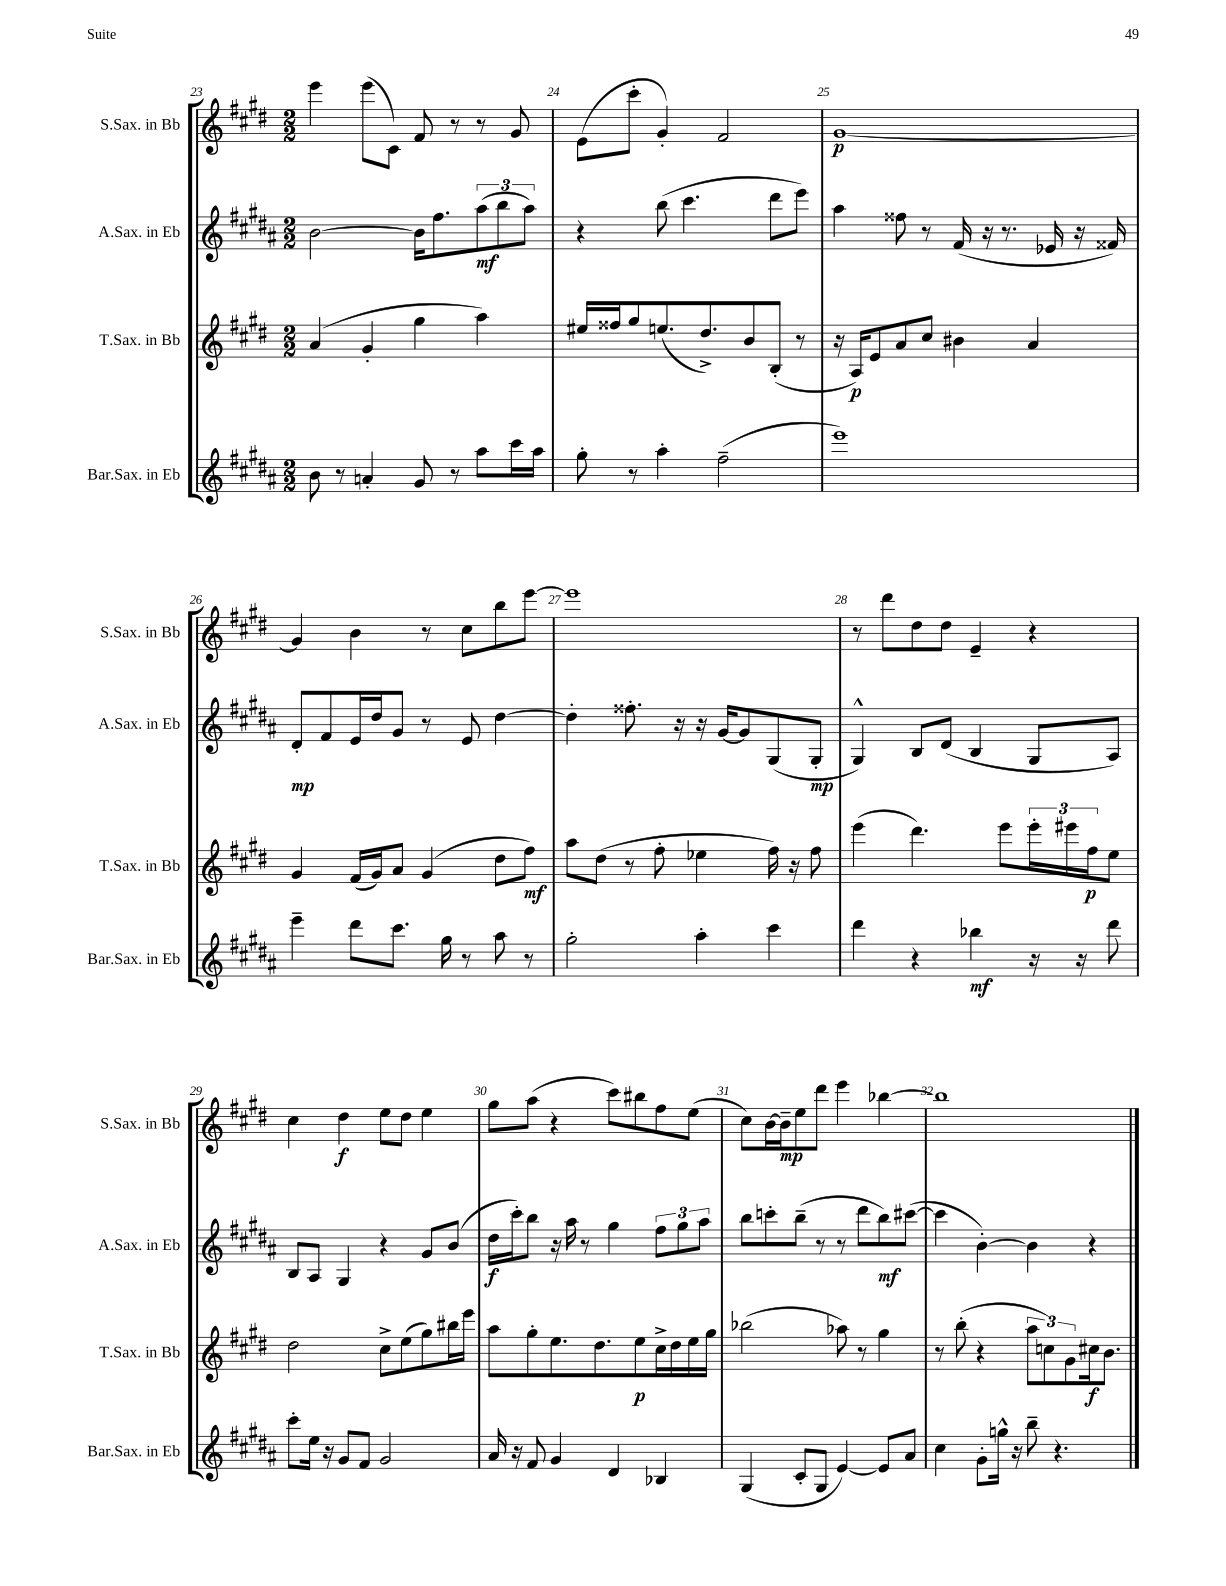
<<
\new StaffGroup <<
\new Staff = "s0" \with { instrumentName = "S.Sax. in Bb" shortInstrumentName = "S.Sax. in Bb" } {
    \clef treble \key e \major \numericTimeSignature \time 2/2
    e'''4 e'''8( cis'8) fis'8 r8 r8 gis'8 |
    e'8( cis'''8-. gis'4-.) fis'2 |
    gis'1~\p |
    gis'4 b'4 r8 cis''8 b''8 e'''8~ |
    e'''1 |
    r8 dis'''8 dis''8 dis''8 e'4-- r4 |
    cis''4 dis''4\f e''8 dis''8 e''4 |
    gis''8 a''8( r4 cis'''8) bis''8 fis''8 e''8( |
    cis''8) b'16~ b'16--\mp e''8 dis'''8 e'''4 bes''4~ |
    bes''1 \bar "|." |
}
\new Staff = "s1" \with { instrumentName = "A.Sax. in Eb" shortInstrumentName = "A.Sax. in Eb" } {
    \clef treble \key b \major \numericTimeSignature \time 2/2
    b'2~ b'16 fis''8. \tuplet 3/2 { ais''8\mf( b''8 ais''8) } |
    r4 b''8( cis'''4. dis'''8 e'''8) |
    ais''4 fisis''8 r8 fis'16( r16 r8. ees'16 r16 fisis'16) |
    dis'8-.\mp fis'8 e'16 dis''16 gis'8 r8 e'8 dis''4~ |
    dis''4-. fisis''8.-. r16 r16 gis'16~ gis'8 gis8( gis8-.\mp |
    gis4-^) b8 dis'8( b4 gis8 ais8) |
    b8 ais8 gis4 r4 gis'8 b'8( |
    dis''16\f cis'''16-.) b''8 r16 ais''16 r8 gis''4 \tuplet 3/2 { fis''8 gis''8 ais''8 } |
    b''8 c'''8-. b''8--( r8 r8 dis'''8 b''8\mf) cis'''8~( |
    cis'''4 b'4~-.) b'4 r4 \bar "|." |
}
\new Staff = "s2" \with { instrumentName = "T.Sax. in Bb" shortInstrumentName = "T.Sax. in Bb" } {
    \clef treble \key e \major \numericTimeSignature \time 2/2
    a'4( gis'4-. gis''4 a''4) |
    eis''16 fisis''16 gis''8 e''8.( dis''8.->) b'8 b8-.( r8 |
    r16 a16\p) e'8 a'8 cis''8 bis'4 a'4 |
    gis'4 fis'16( gis'16) a'8 gis'4( dis''8 fis''8\mf) |
    a''8 dis''8( r8 fis''8-. ees''4 fis''16) r16 fis''8 |
    e'''4( dis'''4.) e'''8 \tuplet 3/2 { e'''16-. eis'''16 fis''16\p } e''8 |
    dis''2 cis''8-> e''8( gis''8) bis''16 e'''16 |
    a''8 gis''8-. e''8. dis''8. e''8\p cis''16-> dis''16 e''16 gis''16 |
    bes''2( aes''8) r8 gis''4 |
    r8 b''8-.( r4 \tuplet 3/2 { a''8 c''8) gis'8 } cis''16\f b'8. \bar "|." |
}
\new Staff = "s3" \with { instrumentName = "Bar.Sax. in Eb" shortInstrumentName = "Bar.Sax. in Eb" } {
    \clef treble \key b \major \numericTimeSignature \time 2/2
    b'8 r8 a'4-. gis'8 r8 ais''8 cis'''16 ais''16 |
    gis''8-. r8 ais''4-. fis''2--( |
    e'''1) |
    e'''4-- dis'''8 cis'''8. gis''16 r8 ais''8 r8 |
    gis''2-. ais''4-. cis'''4 |
    dis'''4 r4 bes''4\mf r16 r16 dis'''8 |
    cis'''8-. e''16 r16 gis'8 fis'8 gis'2 |
    ais'16 r16 fis'8 gis'4 dis'4 bes4 |
    gis4( cis'8-. gis8 e'4~) e'8 ais'8 |
    cis''4 gis'8-. g''16-^ r16 b''8-- r4. \bar "|." |
}
>>
>>
\layout { \context { \Score currentBarNumber = #23 \override BarNumber.break-visibility = ##(#f #t #t) barNumberVisibility = #all-bar-numbers-visible } }
